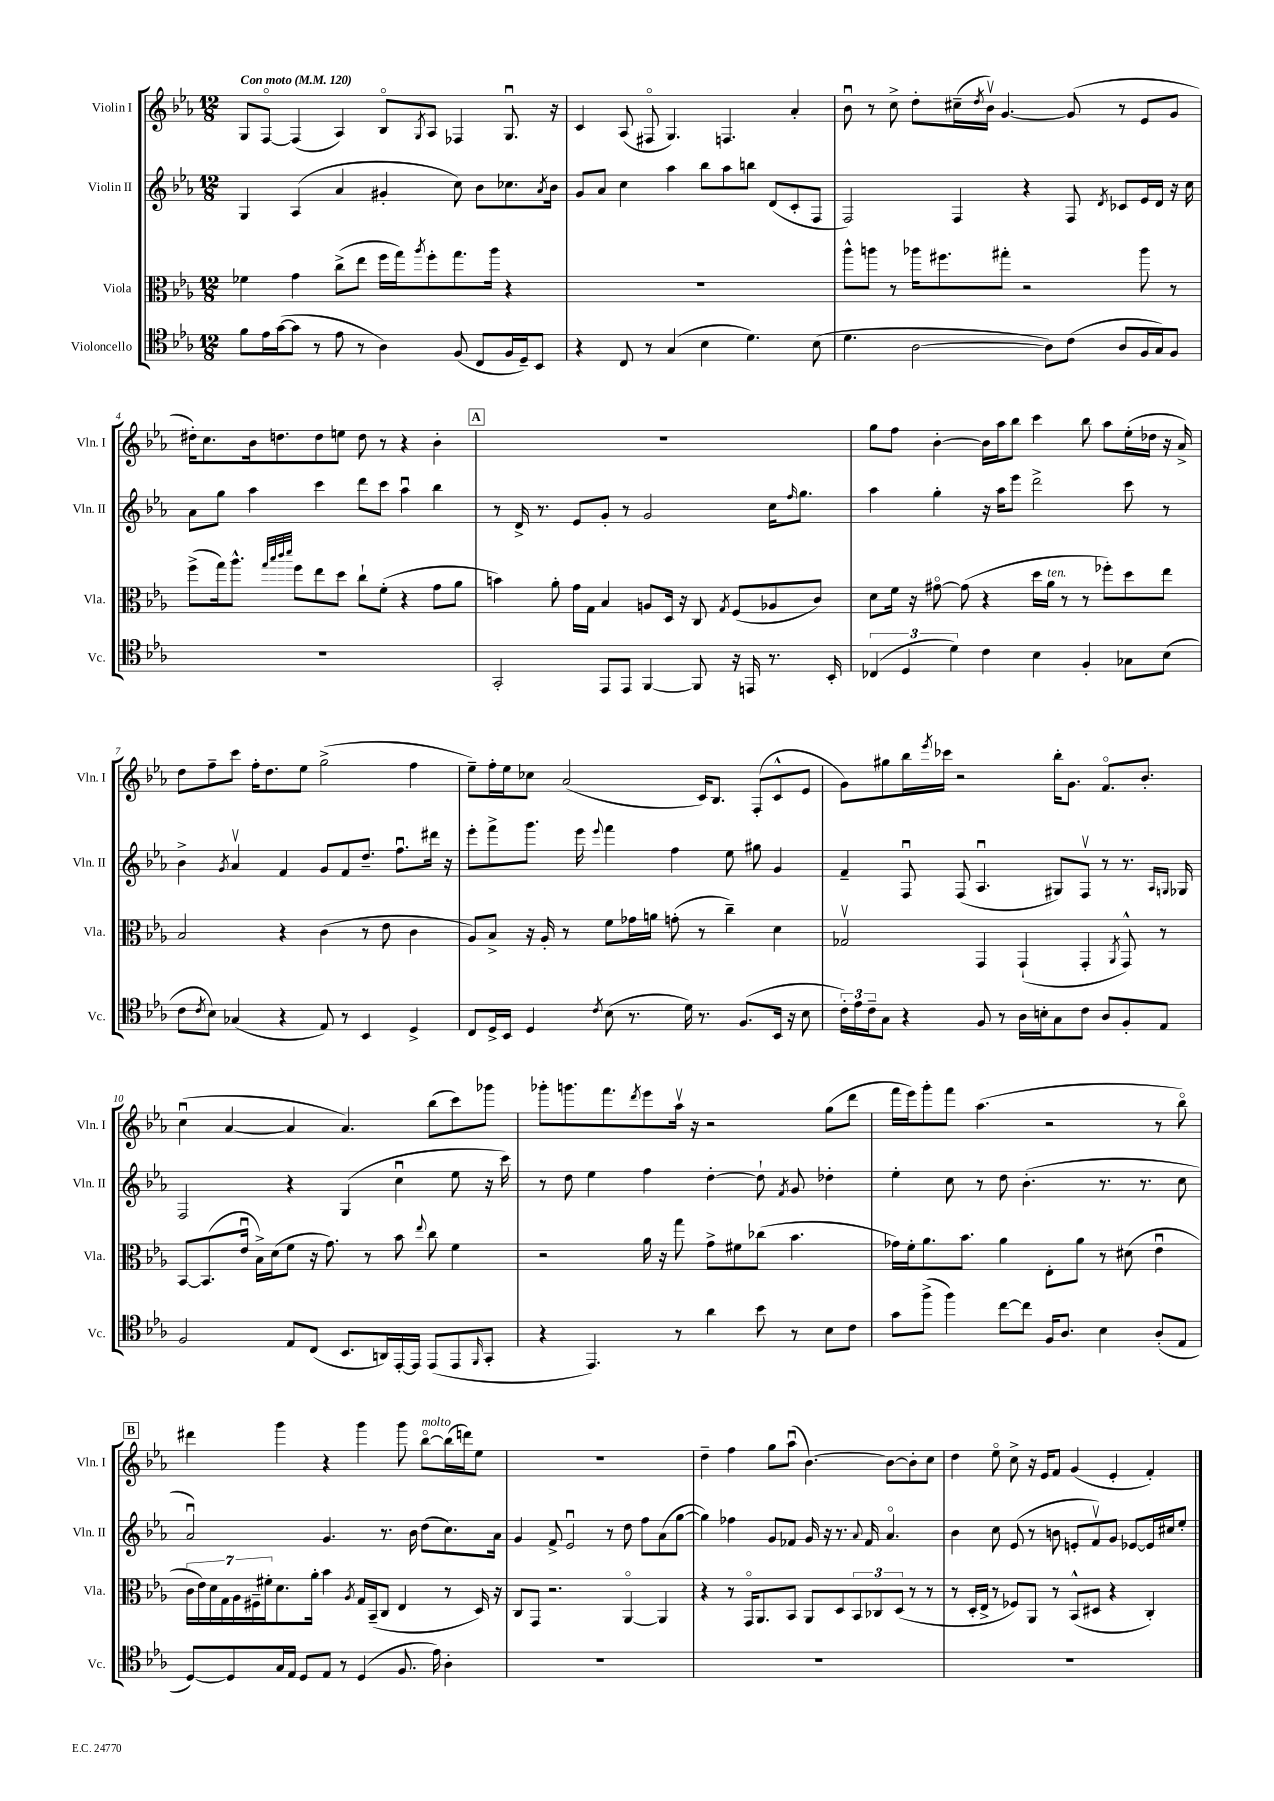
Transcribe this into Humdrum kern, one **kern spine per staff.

**kern	**kern	**kern	**kern
*part4	*part3	*part2	*part1
*staff4	*staff3	*staff2	*staff1
*I"Violoncello	*I"Viola	*I"Violin II	*I"Violin I
*I'Vc.	*I'Vla.	*I'Vln. II	*I'Vln. I
*clefC4	*clefC3	*clefG2	*clefG2
*k[b-e-a-]	*k[b-e-a-]	*k[b-e-a-]	*k[b-e-a-]
*M12/8	*M12/8	*M12/8	*M12/8
*MM120	*MM120	*MM120	*MM120
=1	=1	=1	=1
!	!	!	!LO:TX:a:B:t=Con moto
8f\L	4f-X\	4G/	8G/L
16e-\L	.	.	[8F/J
([16g\J	.	.	.
8g\J]	4g\	(4A-/	(4F/]
8r	.	.	.
8e-\	(8cc^\L	4a-/	4A-/)
8r	8ee-\J	.	.
4A-\)	16ff\LL	4g#X'/	8B-/L
.	16gg\J)	.	.
.	8qaa-/	.	8qG/
.	8ff'\	.	8A-/J
(8F/	8.gg\	8cc\)	4F-X/
8C/L	.	8b-\L	.
.	16aa-\Jk	.	.
16F/L	4r	8.cc-X\	8.Gu/
16D~/J)	.	.	.
8BB-/J	.	.	.
.	.	8qa-/	.
.	.	16b-\Jk	16r
=2	=2	=2	=2
4r	1.r	8g/L	4c/
.	.	8a-/J	.
8C/	.	4cc\	(8A-/
8r	.	.	8F#X/
(4G/	.	4aa-\	4.G/)
4B-\	.	8bb-\L	.
.	.	8aa-\	4.Fn/
4.d\)	.	8bbn\J	.
.	.	(8d/L	.
.	.	8c'/	4a-'/
(8B-\	.	8F/J	.
=3	=3	=3	=3
4.d\	8aa-^^\L	2F/)	8b-u\
.	8aan\J	.	8r
.	8r	.	8cc^\
[2A-\	16aa-X\KL	.	8dd'\L
.	8.ff#X\	.	.
.	.	4F/	(16cc#X~\L
.	.	.	8qdd/
.	.	.	16b-v\JJ)
.	8gg#X'\J	.	[4.g/
.	2r	4r	.
8A-\L])	.	.	.
(8c\J	.	8F/	(8g/]
.	.	8qd/	.
8A-/L	.	8c-X/L	8r
16F/L	8aa-\	16e-/L	8e-/L
16G/J)	.	16d/JJ	.
8F/J	8r	16r	8g/J
.	.	16cc\	.
!!LO:LB:g=z
=4	=4	=4	=4
1.r	(8ff^\L	8a-\L	16dd#X'\KL)
.	.	.	8.cc\
.	16gg\k)	8gg\J	.
.	8.aa-^^\J	.	.
.	.	4aa-\	16b-\k
.	.	.	8.ddn\
.	32qqgg/LLL	.	.
.	32qqbb-/	.	.
.	32qqccc/	.	.
.	32qqddd/JJJ	.	.
.	8ff\L	.	.
.	8ee-\	4ccc\	8dd\
.	8dd\J	.	8een\J
.	8cc`\L	8ddd\L	8dd\
.	(8f'\J	8ccc\J	8r
.	4r	4aa-u\	4r
.	8g\L	4bb-\	4b-'\
.	8a-\J	.	.
!!LO:REH:place=s1:t=A
=5	=5	=5	=5
2GG'/	4bn\)	8r	1.r
.	.	16d^/	.
.	.	8.r	.
.	8a-'\	.	.
.	16g\LL	8e-/L	.
.	16G\JJ	.	.
8EE-/L	4B-/	8g'/J	.
8EE-/J	.	8r	.
[4FF/	8An/L	2g/	.
.	16D/Jk	.	.
.	16r	.	.
8FF/]	8C/	.	.
.	8qG/	.	.
16r	(8F/L	.	.
16EEn/	.	.	.
8.r	8A-X/	16cc\KL	.
.	.	16qqff/	.
.	.	8.gg\J	.
.	8c/J)	.	.
16BB-'/	.	.	.
=6	=6	=6	=6
(6C-X/	8d\L	4aa-\	8gg\L
.	16f\Jk	.	8ff\J
6D/	.	.	.
.	16r	.	.
.	[8g#X\	4gg'\	[4b-'\
6d\)	.	.	.
.	(8g#\]	.	.
4c\	4r	16r	16b-\LL]
.	.	16aa-\KL	16aa-\J
.	.	8eee-\J	8bb-\J
4B-\	16dd\LL	2ddd^\	4ccc\
!	!LO:TX:a:i:t=ten.	!	!
.	16a-\JJ	.	.
.	8r	.	.
4F'/	8r	.	8bb-\
.	8ff-X'\L)	.	8aa-\L
8G-X\L	8dd\	8ccc\	(16ee-'\L
.	.	.	16dd-X\JJ
(8B-\J	8ee-\J	8r	16r
.	.	.	16a-^/)
!!LO:LB:g=z
=7	=7	=7	=7
8c\L	2B-/	4b-^\	8dd\L
8qc/	.	.	.
8B-\J)	.	.	8ff~\
.	.	8qg/	.
(4G-X/	.	4a-v/	8ccc\J
.	.	.	16ff'\KL
.	.	.	8.dd\
4r	4r	4f/	.
.	.	.	8ee-\J
8E-/)	(4c\	8g/L	(2gg^\
8r	.	8f/	.
4BB-/	8r	8.dd~/J	.
.	8e-\	.	.
.	.	8.ffu\L	.
4D^/	4c\	.	4ff\
.	.	16ddd#X\Jk	.
.	.	16r	.
=8	=8	=8	=8
8C/L	8A-/L)	8eee-'\L	8ee-~\L)
16D^/L	8B-^/J	8fff^\	16ff'\L
16BB-/JJ	.	.	16ee-\J
4D/	16r	8.ggg\J	8cc-X\J
.	16A-'/	.	.
.	8r	.	(2a-/
.	.	16eee-\	.
8qc/	.	8qqeee-/	.
(8B-\	8f\L	4fff\	.
8.r	16g-X\L	.	.
.	16an\JJ	.	.
.	(8gn'\	4ff\	.
16d\)	.	.	.
8.r	8r	.	16c/KL)
.	.	.	8.B-/J
.	4cc~\)	8ee-\	.
(8.F/L	.	.	.
.	.	8gg#X\	(8F'/L
16BB-/Jk	4d\	4g/	8c^^/
16r	.	.	.
8B-\	.	.	8e-/J
=9	=9	=9	=9
24c'\LL)	2G-Xv/	4f~/	8g\L)
24e-\	.	.	.
24c~\J	.	.	.
8G\J	.	.	8gg#X\
4r	.	8Fu/	16bb-\L
.	.	.	8qeee-/
.	.	.	16ccc-X\JJ
.	.	(8F/	2r
8F/	4GG/	4.A-u/	.
8r	.	.	.
16A-\LL	(4GG`/	.	.
16Bn'\J	.	.	.
8G\	.	8G#X/L)	16bb-'\KL
.	.	.	8.g\J
8c\J	4GG'/	8Fv/J	.
8A-/L	.	8r	8.f/L
.	8qAA-/	.	.
8F'/	8GG^^/)	8.r	.
.	.	.	8.b-'/J
8E-/J	8r	.	.
.	.	16qqA-/LL	.
.	.	16qqGn/JJ	.
.	.	16G-X/	.
!!LO:LB:g=z
=10	=10	=10	=10
2F/	[8BB-/L	2F/	(4ccu\
.	(8.BB-/]	.	.
.	.	.	[4a-/
.	16e-u/Jk	.	.
.	16B-^\LL)	.	.
.	(16d\J	.	.
8E-/L	8f\J	4r	4a-/]
(8C/J	16r	.	.
.	8.g\)	.	.
8.BB-/L	.	(4G/	4.a-/)
.	8r	.	.
16AAn/L)	.	.	.
[16EE-'/	8b-\	4ccu\	.
16EE-/JJ]	.	.	.
.	8qqee-/	.	.
(8EE-/L	8cc\	.	(8bb-\L
8EE-/	4f\	8ee-\	8ccc\)
16qqFF/	.	.	.
8GG'/J	.	16r	8ggg-X\J
.	.	16ccc\)	.
=11	=11	=11	=11
4r	2r	8r	8ggg-X'\L
.	.	8dd\	8.gggn\
4.EE-/)	.	4ee-\	.
.	.	.	8.fff\
.	.	.	8qddd/
.	16a-\	4ff\	8eee-\
.	16r	.	.
8r	8gg\	.	16aa-v\Jk
.	.	.	16r
4a-\	8g^\L	[4dd'\	2r
.	8f#X\	.	.
8b-\	(8cc-X\J	8dd`\]	.
.	.	8qf/	.
8r	4.b-\	8g/	.
8B-\L	.	4dd-X'\	(8gg\L
8c\J	.	.	8ddd\J
=12	=12	=12	=12
8g\L	16g-X\LL)	4ee-'\	16fff\LL
.	16f'\J	.	16eee-\J)
(8ff^\J	8.a-\	.	8ggg'\
4ff\)	.	8cc\	8fff\J
.	8.b-\J	.	.
.	.	8r	(4.aa-\
[8cc\L	4a-\	8dd\	.
8cc\J]	.	(4.b-'\	.
16F/KL	8E-'\L	.	2r
8.A-/J	.	.	.
.	8a-\J	.	.
4B-\	8r	8.r	.
.	(8d#X\	.	.
.	.	8.r	.
(8A-'/L	4e-u\	.	8r
8E-/J	.	8cc\	8bb-\)
!!LO:LB:g=z
!!LO:REH:place=s1:t=B
=13	=13	=13	=13
[8D/L)	28c\LL	2a-u/)	4ddd#X\
.	28e-\)	.	.
.	28d\	.	.
.	28G\	.	.
8D/]	.	.	.
.	28A-\	.	.
.	28F#X~\	.	.
.	28f#X'\J	.	.
16G/L	8.d\	.	4ggg\
16E-/JJ	.	.	.
8D/L	.	.	.
.	16a-'\Jk	.	.
8E-/J	4b-\	4.g/	4r
8r	.	.	.
.	8qA-/	.	.
(4D/	16G/LL	.	4ggg\
.	(16BB-~/J	.	.
.	8C/J	8.r	.
8.F/	4E-/	.	8ggg\
.	.	16b-\	.
!	!	!	!LO:TX:a:i:t=molto
.	.	(8dd\L	[8bb-\L
16e-\)	.	.	.
4A-'\	8r	8.cc\)	(16bb-\L]
.	.	.	16dddn\J)
.	16D/)	.	8ee-\J
.	16r	16a-\Jk	.
=14	=14	=14	=14
1.r	8C/L	4g/	1.r
.	8GG/J	.	.
.	2.r	8f^/	.
.	.	2e-u/	.
.	.	8r	.
.	[4AA-/	8dd\	.
.	.	8ff\L	.
.	4AA-/]	(8a-\	.
.	.	[8gg\J	.
=15	=15	=15	=15
1.r	4r	4gg\])	4dd~\
.	8r	4ff-X\	4ff\
.	16GG/KL	.	.
.	8.AA-/	.	.
.	.	8g/L	8gg\L
.	8BB-/J	8f-X/J	(8aa-u\J
.	8AA-/L	16g/	[4.b-\)
.	.	16r	.
.	8D/	8.r	.
.	12BB-/	.	.
.	.	8qqa-/	.
.	.	16f-/	.
.	12C-X/	.	.
.	.	4.a-/	8b-\L_
.	(12D/J	.	.
.	8r	.	8b-'\]
.	8r	.	8cc\J
=16	=16	=16	=16
1.r	8r	4b-\	4dd\
.	16D'/LL	.	.
.	16E-^/JJ	.	.
.	8r	8cc\	8ee-\
.	8F-X/L)	(8e-/	8cc^\
.	8AA-/J	8r	16r
.	.	.	16e-/KL
.	8r	8bn\	8f/J
.	(8BB-^^/L	8en'/L	(4g/
.	8D#X/J	8fv/)	.
.	4r	8g/J	4e-'/
.	.	[8e-X/L	.
.	4C'/)	16e-/L]	4f'/)
.	.	16cc#X/J	.
.	.	8ee-'/J	.
==	==	==	==
*-	*-	*-	*-
